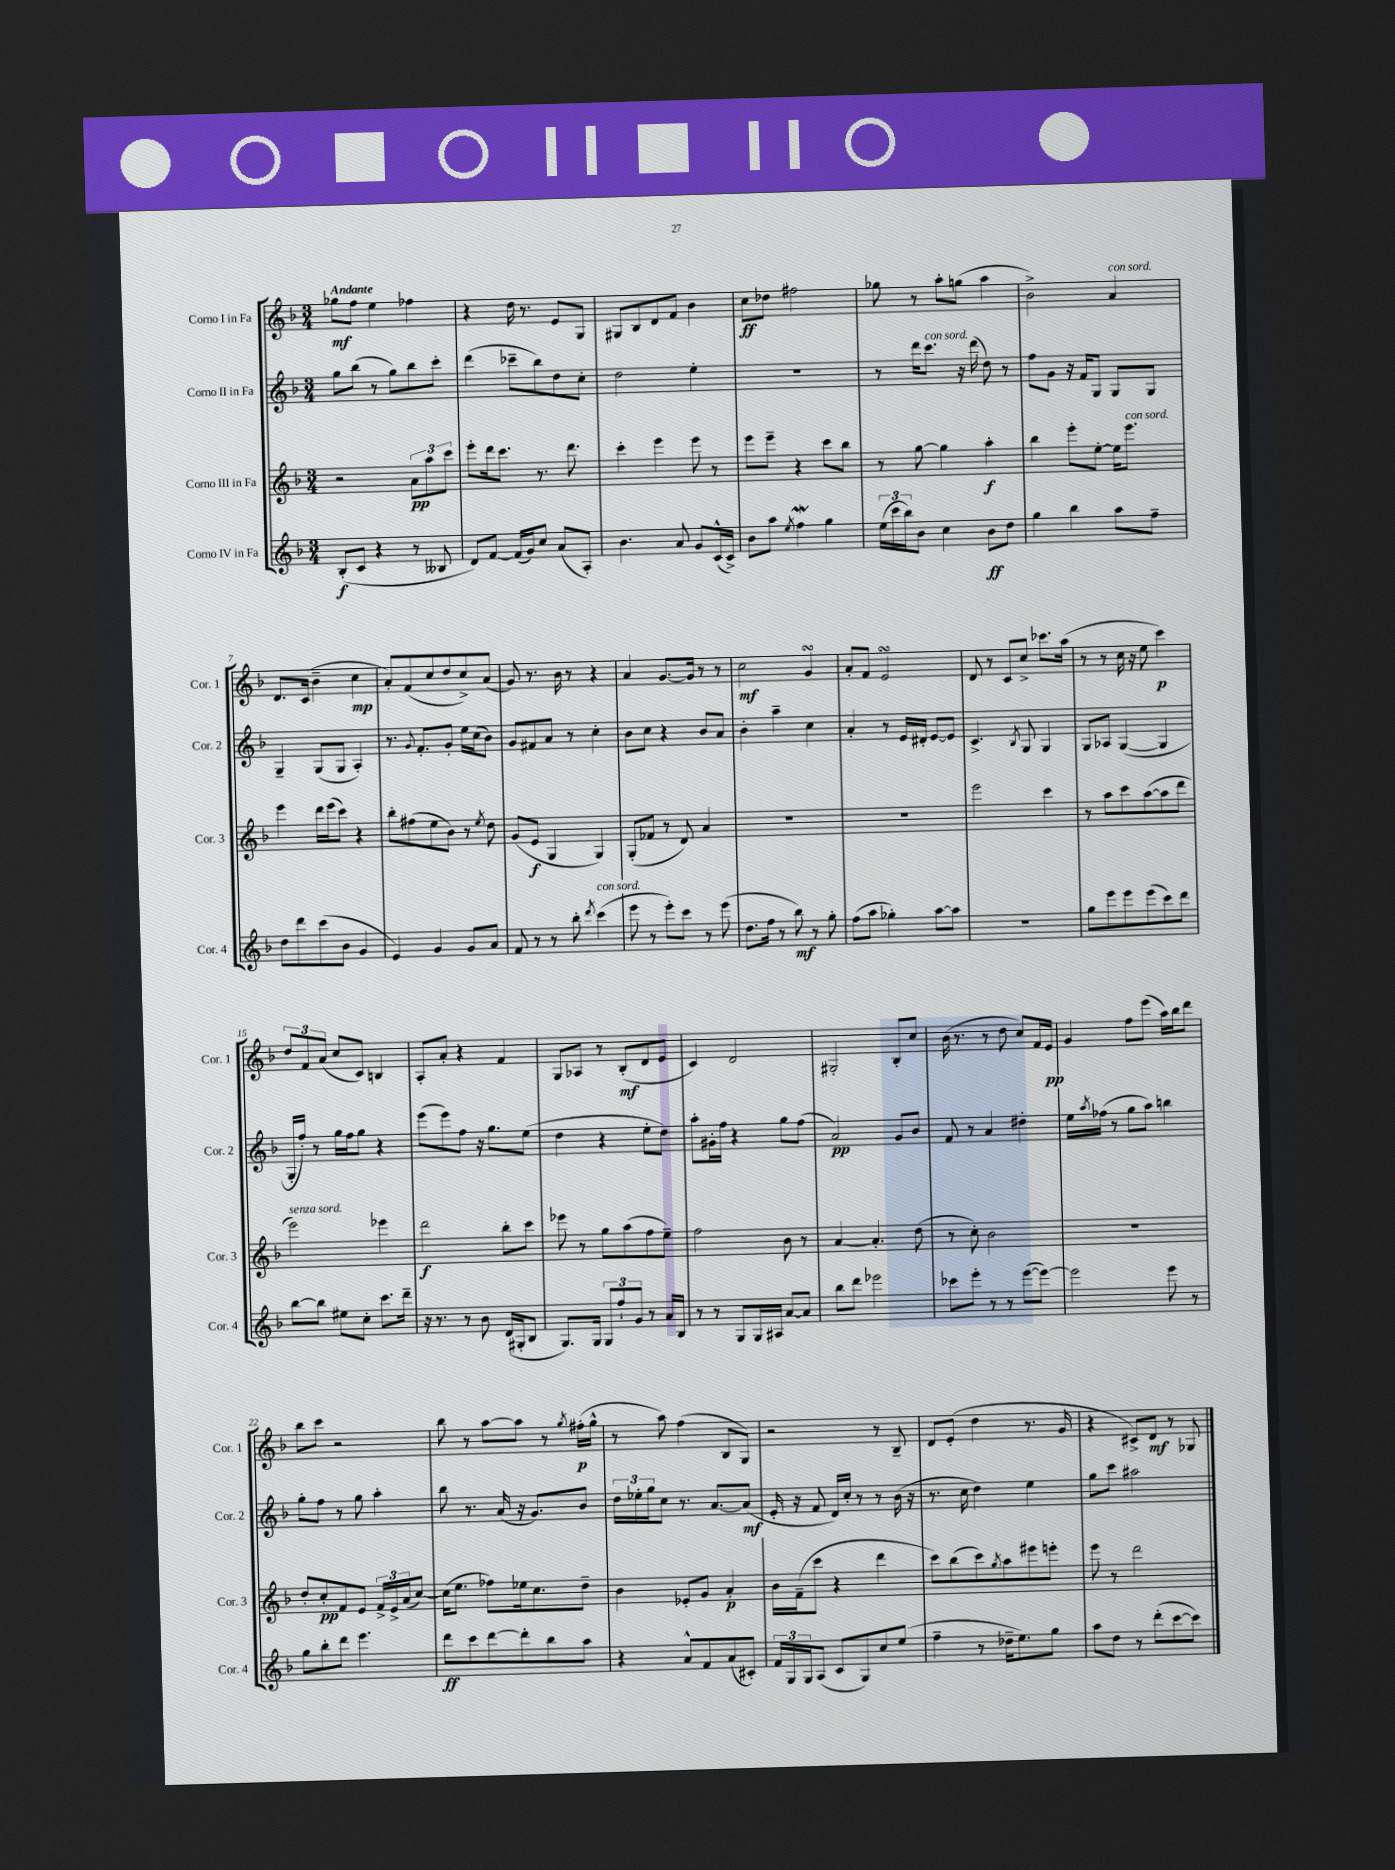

**kern	**kern	**kern	**kern
*staff4	*staff3	*staff2	*staff1
*clefG2	*clefG2	*clefG2	*clefG2
*k[b-]	*k[b-]	*k[b-]	*k[b-]
*M3/4	*M3/4	*M3/4	*M3/4
(8B-'/L	2r	8gg\L	8gg-\L
8c/J	.	(8bb-\J	8ff\J
4r	.	8r	4ee\
.	.	8gg\L)	.
8r	12a\L	8bb-\	4ff-\
.	12aa\	.	.
8B--/	.	8ccc'\J	.
.	12ccc\J	.	.
=	=	=	=
8d/L)	8eee'\L	(4ddd\	4r
[8f/J	16ddd\k	.	.
.	8.ccc\J	.	.
(16f/]LL	.	8ccc-~\L	16dd\
16g/J)	.	.	8.r
8cc/J	8.r	8bb-\)	.
(8a/L	.	8dd\	8e/L
.	8.ddd\	.	.
8A'/J)	.	8cc'\J	8G/J
=	=	=	=
4.b-\	4ccc'\	2dd\	8G#/L
.	.	.	8B-/
.	4eee\	.	8d/
8a/	.	.	8f/J
8g/L	8eee\	4ee'\	4b-\
(16c^^/L	8r	.	.
16c^/JJ)	.	.	.
=	=	=	=
8b-\L	8eee\L	2.r	8cc\L
8aa\J	8eee~\J	.	8dd-\J
8qee/	.	.	.
4ff\	4r	.	2ff#\
4gg\	8ccc\L	.	.
.	8bb-\J	.	.
=	=	=	=
(24ee\LL	8r	8r	8gg-\
24ccc\	.	.	.
24bb-\J)	.	.	.
8b-\J	[8gg\	16ddd\LK	8r
.	.	8.ccc\J	.
4cc\	4gg\]	.	8aa'\L
.	.	16r	(8gg\J
.	.	(16ddd\	.
8b-\L	4aa'\	8dd\)	4aa\
8dd\J	.	8r	.
=	=	=	=
4gg\	4bb-\	8ff\L	2b-^\)
.	.	8g\J	.
4bb-\	8eee'\L	16r	.
.	.	16f/LK	.
.	[8ee'\J	8G/J	.
8aa\L	16ee\]LK	8G/L	4a/
.	8.eee\J	.	.
8ff~\J	.	8G/J	.
=	=	=	=
8dd\L	4eee\	4G~/	8.d/L
8ddd\	.	.	.
.	.	.	(16c/Jk
(8ccc\	16ddd\LL	(8G/L	4b-~\
.	(16eee\J	.	.
8b-\J	8ccc\J)	8G/J	.
4g/	4r	4A'/)	4cc\
=	=	=	=
4e/)	8bb-'\L	8.r	8a'/L)
.	(8ff#\	.	(8f/
.	.	8qqg/	.
.	.	8.f'/L	.
4g/	8ee\	.	8cc/
.	8b-\J)	8g'/J	8dd/
8g/L	8r	16ee\LL	8cc^/)
.	.	(16cc\J	.
.	8qee/	.	.
8a/J	8dd\	8b-\J)	(8a/J
=	=	=	=
8f/	(8g/L	8g/L	8g/)
8r	8e/J	8f#/	8.r
8r	4G/	8a/J	.
.	.	.	16b-\
8bb-'\	.	8r	8r
8qddd/	.	.	.
(4ccc\	4G/)	4cc'\	4r
=	=	=	=
8eee\	(8G'/L	8b-\L	4a/
8r	8f-/J	8cc\J	.
8eee'\L)	8r	4r	[8.g/L
8ccc\J	8d/)	.	.
.	.	.	16g/]Jk
8r	4a/	8b-/L	8r
(8eee\	.	8a/J	8r
=	=	=	=
8.dd\L	2.r	4b-'\	2cc\
16ff\Jk	.	.	.
8r	.	4aa~\	.
8bb-\)	.	.	.
8r	.	4cc\	4g/
8gg'\	.	.	.
=	=	=	=
(8ff\L	2.r	4a'/	8a'/L
8aa\J	.	.	8f/J
4gg-'\)	.	8r	2e/
.	.	16e/LL	.
.	.	16d#'/JJ	.
[8aa\L	.	[8e/L	.
8aa\]J	.	8e/]J	.
=	=	=	=
2.r	2eee\	4.c^/	8d/
.	.	.	8r
.	.	.	8c/L
.	.	8qB-/	.
.	.	8G/	8cc^/J
.	4ccc\	4G/	8.ccc-\L
.	.	.	(16aa\Jk
=	=	=	=
8gg\L	8r	8G/L	8r
8eee\	8aa\L	8A-/J	8r
8eee\	8ccc\	([4G/	16cc\
.	.	.	16r
(8eee\	([8aa\	.	8ee\
8ccc\)	8aa\]	4G/]	4ccc\)
8ddd\J	8ddd\J	.	.
=	=	=	=
[8bb-\L	2eee\)	16G'/LL	12dd/L
.	.	16ff'/JJ)	.
.	.	.	12f/
8bb-\]J	.	8r	.
.	.	.	(12a/J
8ee#\L	.	16gg\LL	8cc/L
.	.	16ff\J	.
8cc'\J	.	8gg\J	8c/J)
8.ccc\L	4eee-\	4r	4B/
16ddd~\Jk	.	.	.
=	=	=	=
16r	2ddd\	(8eee\L	8A'/L
8.r	.	.	.
.	.	8eee\)	8a'/J
8r	.	8ff\J	4r
8b-\	.	16r	.
.	.	8.gg\L	.
(16d/LL	8bb-'\L	.	4f/
16G#'/J	.	.	.
8B-/J	8ccc\J	(8ee\J	.
=	=	=	=
8.G/L)	8eee-\	4dd\	8G/L
.	8r	.	8A-/J
16G/Jk	.	.	.
12G/L	8gg\L	4r	8r
12ff`/	.	.	.
.	(8aa\	.	(8B-'/L
12g/J	.	.	.
8r	8ff\	8ee'\L	8d/
16a/LL	8ee~\J)	8dd\J)	8e/J
16B-/JJ	.	.	.
=	=	=	=
8r	2ff\	8aa'\L	4c/)
8r	.	16g#'\L	.
.	.	16ff\JJ	.
8G/L	.	4r	2d/
16G/L	.	.	.
16A#/JJ	.	.	.
[8a/L	8b-\	8gg\L	.
8a/]J	8r	(8ff\J	.
=	=	=	=
8bb-\L	[4a/	2a/)	2G#'/
8ddd\J	.	.	.
2eee-\	4.a'/]	.	.
.	.	8g/L	8B-'/L
.	(8dd\	8b-/J	8cc/J
=	=	=	=
8ccc-\L	8r	8f/	(16b-\
.	.	.	8.r
8eee'\J	8cc'\)	8r	.
8r	2b-\	4a/	8r
8r	.	.	8dd\
([8eee\L	.	4dd#'\	8cc/L)
8eee\_J)	.	.	16f/L
.	.	.	16e/JJ
=	=	=	=
2eee\]	2.r	16ee\LL	4g/
.	.	8qaa/	.
.	.	(16ff-\JJ	.
.	.	8r	.
.	.	8gg\L	8ff\L
.	.	8aa\J)	(8eee\J
8eee\	.	4bb\	16aa\LL)
.	.	.	16bb-\J
8r	.	.	8ddd\J
=	=	=	=
8gg\L	8dd'/L	8gg'\L	8bb-\L
8bb-'\	8cc'/	8ff\J	8ccc\J
8ddd\J	8f/	8r	2r
4.eee\	8e/J	8gg\	.
.	24f^/LL	4aa'\	.
.	24e^/	.	.
.	(24a/J	.	.
.	[8cc/J)	.	.
=	=	=	=
8ddd\L	(16cc\]LK	8bb-\	8bb-\
.	8.ee\J	.	.
8ccc\	.	8.r	8r
[8ddd\	8ff-\L)	.	[8aa\L
.	.	(16a/	.
8ddd'\]	16ee-\k	16r	8aa\]J
.	8.cc\	8.g/L)	.
8bb-\	.	.	8r
.	.	.	8qgg/
8aa\J	8dd~\J	8b-/J	(16ff#'\LL
.	.	.	16gg^^\JJ
=	=	=	=
4r	4b-\	24dd\LL	8r
.	.	24ee-'\	.
.	.	24gg\J	.
.	.	8cc\J	8aa\)
8a^^/L	8e-'/L	8.r	(4ff\
8f/	8g/J	.	.
.	.	[8.a/L	.
(8a/	4a'/	.	8B-/L
8c#'/J)	.	(8a/]J	8G/J)
=	=	=	=
24f/LL	16b-\LL	16e'/	2r
24G/	.	.	.
.	(16f~\J	16r	.
24G/J	.	.	.
(8A/J	8ccc\J	8f/	.
8c/L	4r	16d/LL)	.
.	.	16cc'/JJ	.
8G/)	.	8r	.
8cc/	4ddd\	8r	8r
(8ee/J	.	(16b-\	8B-~/
.	.	16r	.
=	=	=	=
4ff~\	8ccc\L)	8.r	8d/L
.	(8bb-\	.	(8e'/J
.	.	16cc\	.
8r	8ccc\)	4dd\)	4dd\
.	8qgg/	.	.
16dd-~\LK	8aa\	.	.
8.ee\)	.	.	.
.	8eee#\	4ee\	8.r
8gg\J	8eee'\J	.	.
.	.	.	16g/
=	=	=	=
8aa\L	8eee\	8gg\L	4r
8dd\J	8r	8ccc\J	.
8r	2ddd\	2aa#\	8c#^/L)
(8ddd'\L	.	.	8d/J
[8ccc\	.	.	8r
8ccc\]J)	.	.	8G-/
==	==	==	==
*-	*-	*-	*-
